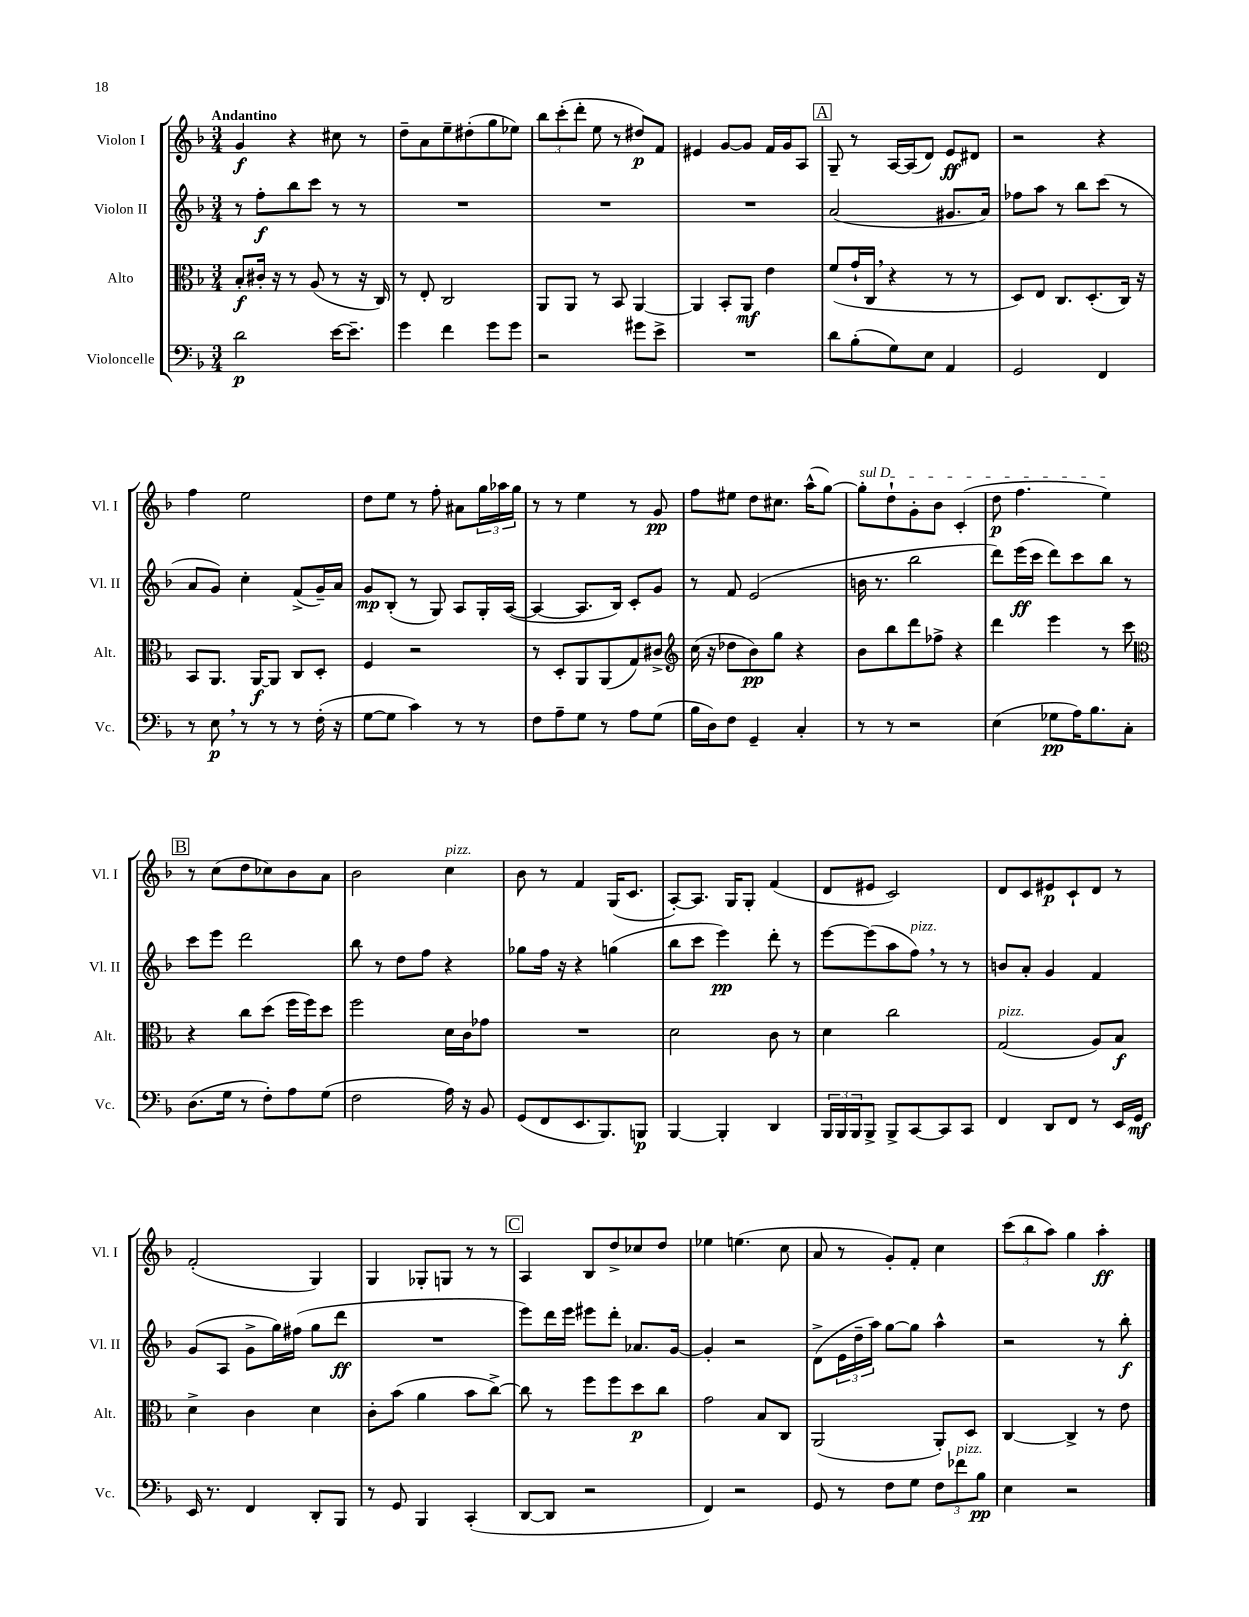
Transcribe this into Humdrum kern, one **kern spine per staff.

**kern	**kern	**kern	**kern
*staff4	*staff3	*staff2	*staff1
*clefF4	*clefC3	*clefG2	*clefG2
*k[b-]	*k[b-]	*k[b-]	*k[b-]
*M3/4	*M3/4	*M3/4	*M3/4
2d	8B-'	8r	4g
.	16c#'	8ff'	.
.	16r	.	.
.	8r	8bb-	4r
.	(8A	8ccc	.
[16e	8r	8r	8cc#
8.e~]	.	.	.
.	16r	8r	8r
.	16C)	.	.
=	=	=	=
4g	8r	2.r	8dd~
.	8E'	.	8a
4f	2C	.	8ee~
.	.	.	(8dd#'
8g	.	.	8gg
8g	.	.	8ee-)
=	=	=	=
2r	8AA	2.r	12bb-
.	.	.	(12ccc'
.	8AA	.	.
.	.	.	12ddd'
.	8r	.	8ee
.	8BB-	.	8r
8g#	[4AA	.	8dd#)
8e^	.	.	8f
=	=	=	=
2.r	4AA]	2.r	4e#
.	8BB-'	.	[8g
.	8AA	.	8g]
.	4e	.	16f
.	.	.	16g
.	.	.	8A
=	=	=	=
8d	(8f	(2a	8G~
(8B-'	16g`	.	8r
.	16C	.	.
8G)	4r	.	[16A
.	.	.	(16A]
8E	.	.	8d)
4AA	8r	8.g#	8e
.	8r	.	8d#
.	.	16a)	.
=	=	=	=
2GG	8D)	8ff-	2r
.	8E	8aa	.
.	8.C	8r	.
.	.	8bb-	.
.	(8.D'	.	.
4FF	.	(8ccc	4r
.	16C)	8r	.
.	16r	.	.
=	=	=	=
8r	8BB-	8a	4ff
8E	8.AA	8g)	.
8r	.	4cc'	2ee
.	[16AA	.	.
8r	8AA]	.	.
8r	8C	(8f^	.
(16F'	8D'	16g~)	.
16r	.	16a	.
=	=	=	=
[8G	4F	8g	8dd
8G]	.	(8B-'	8ee
4c)	2r	8r	8r
.	.	8G)	8ff'
8r	.	8A	8a#
8r	.	16G'	24gg
.	.	.	24aa-
.	.	([16A	.
.	.	.	24gg
=	=	=	=
8F	8r	4A_	8r
8A~	8D'	.	8r
8G	8AA	8.A]	4ee
8r	(8AA	.	.
.	.	16B-)	.
8A	8G)	8c'	8r
(8G	8c#^	8g	8g
=	=	=	=
*	*clefG2	*	*
16B-	(16cc	8r	8ff
16D)	16r	.	.
8F	8dd-	8f	8ee#
4GG~	8b-)	(2e	8dd
.	8gg	.	8.cc#
4C'	4r	.	.
.	.	.	(16aa^^
.	.	.	[8gg)
=	=	=	=
8r	8b-	16b	8gg']
.	.	8.r	.
8r	8bb-	.	8dd`
2r	8ddd	2bb-	8g'
.	8ff-^	.	8b-
.	4r	.	(4c'
=	=	=	=
(4E	4ddd	8ddd)	8dd
.	.	(16eee	4.ff
.	.	16ccc	.
8G-	4eee	8ddd)	.
16A)	.	8ccc	.
8.B-	.	.	.
.	8r	8bb-	4ee)
8C'	8ccc	8r	.
=	=	=	=
*	*clefC3	*	*
(8.D	4r	8ccc	8r
.	.	8eee	(8cc
16G	.	.	.
8r	8cc	2ddd	8dd
8F')	(8dd	.	8cc-)
8A	16ff	.	8b-
.	16ff)	.	.
(8G	8dd	.	8a
=	=	=	=
2F	2ff	8bb-	2b-
.	.	8r	.
.	.	8dd	.
.	.	8ff	.
16A)	16d	4r	4cc
16r	16c	.	.
8BB-	8g-	.	.
=	=	=	=
(8GG	2.r	8gg-	8b-
8FF	.	16ff	8r
.	.	16r	.
8.EE	.	4r	4f
8.BBB-)	.	.	.
.	.	(4gg	(16G
.	.	.	8.c
8BBB	.	.	.
=	=	=	=
[4BBB-	2d	8bb-	[8A')
.	.	8ccc	8.A]
4BBB-']	.	4eee)	.
.	.	.	16G
.	.	.	8G'
4DD	8c	8ddd'	(4f
.	8r	8r	.
=	=	=	=
24BBB-	4d	[8eee	8d
24BBB-	.	.	.
24BBB-	.	.	.
8BBB-^	.	(8eee]	8e#
8BBB-^	2cc	8aa	2c)
[8CC	.	8ff)	.
8CC]	.	8r	.
8CC	.	8r	.
=	=	=	=
4FF	(2G	8b	8d
.	.	8a'	8c
8DD	.	4g	8e#
8FF	.	.	8c`
8r	8A)	4f	8d
16EE	8B-	.	8r
16GG	.	.	.
=	=	=	=
16EE	4d^	(8g	(2f'
8.r	.	.	.
.	.	8A	.
4FF	4c	8g^	.
.	.	16gg)	.
.	.	(16ff#	.
8DD'	4d	8gg	4G)
8BBB-	.	8ddd	.
=	=	=	=
8r	8c'	2.r	4G
8GG	(8b-	.	.
4BBB-	4a	.	8G-'
.	.	.	8G
(4CC'	8b-	.	8r
.	[8cc^)	.	8r
=	=	=	=
[8DD	8cc]	8eee)	4A
8DD]	8r	16ddd	.
.	.	16eee	.
2r	8ff	8eee#	8B-
.	8ff	8ddd'	8dd^
.	8dd	8.a-	8cc-
.	8cc	.	8dd
.	.	[16g	.
=	=	=	=
4FF)	2g	4g']	4ee-
2r	.	2r	(4.ee
.	8B-	.	.
.	8C	.	8cc
=	=	=	=
8GG	(2AA	(8d^	8a
8r	.	24e	8r
.	.	24dd~	.
.	.	24aa)	.
8F	.	[8gg	8g')
8G	.	8gg]	8f'
12F	8AA')	4aa^^	4cc
12f-	.	.	.
.	8D	.	.
12B-	.	.	.
=	=	=	=
4E	[4C	2r	(12ccc
.	.	.	12bb-
.	.	.	12aa)
2r	4C^]	.	4gg
.	8r	8r	4aa'
.	8e	8bb-'	.
==	==	==	==
*-	*-	*-	*-
